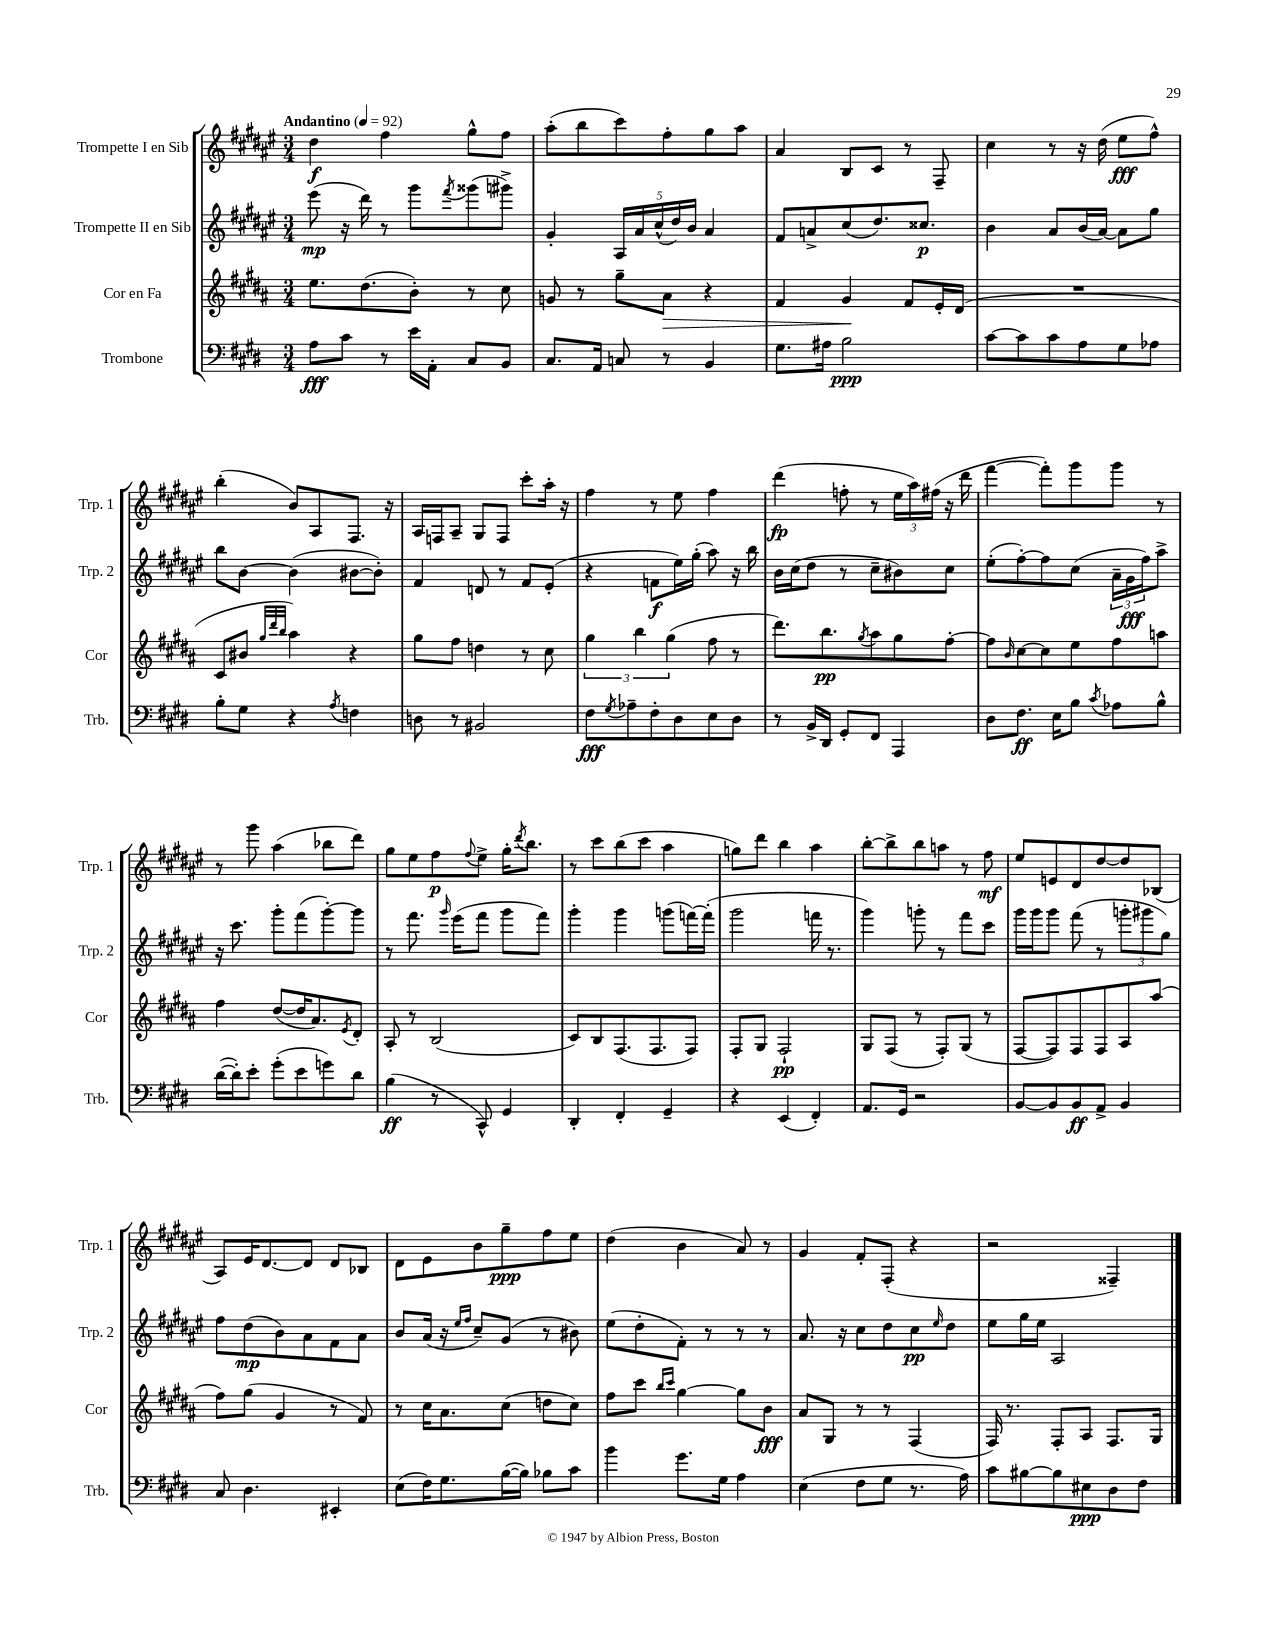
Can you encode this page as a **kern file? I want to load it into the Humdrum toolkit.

**kern	**dynam	**kern	**dynam	**kern	**dynam	**kern	**dynam
*part4	*part4	*part3	*part3	*part2	*part2	*part1	*part1
*staff4	*staff4	*staff3	*staff3	*staff2	*staff2	*staff1	*staff1
*I"Trombone	*	*I"Cor en Fa	*	*I"Trompette II en Sib	*	*I"Trompette I en Sib	*
*I'Trb.	*	*I'Cor	*	*I'Trp. 2	*	*I'Trp. 1	*
*clefF4	*	*clefG2	*	*clefG2	*	*clefG2	*
*k[f#c#g#d#]	*	*k[f#c#g#d#a#]	*	*k[f#c#g#d#a#e#]	*	*k[f#c#g#d#a#e#]	*
*M3/4	*	*M3/4	*	*M3/4	*	*M3/4	*
*MM92	*	*MM92	*	*MM92	*	*MM92	*
=1	=1	=1	=1	=1	=1	=1	=1
!	!	!	!	!	!	!LO:TX:a:B:t=Andantino	!
8A\L	fff	8.ee\L	.	(8eee#\	mp	4dd#\	f
8c#\J	.	.	.	16r	.	.	.
.	.	(8.dd#\	.	16ddd#\)	.	.	.
8r	.	.	.	8r	.	4ff#\	.
16e\LL	.	8b'\J)	.	8ggg#\L	.	.	.
16AA'\JJ	.	.	.	.	.	.	.
.	.	.	.	8qfff#/	.	.	.
8C#/L	.	8r	.	(8ggg##X\	.	8gg#^^\L	.
8BB/J	.	8cc#\	.	8ggg#X^\J)	.	8ff#\J	.
=2	=2	=2	=2	=2	=2	=2	=2
8.C#/L	.	8gn/	.	4g#'/	.	(8aa#'\L	.
.	.	8r	.	.	.	8bb\	.
16AA/Jk	.	.	.	.	.	.	.
8Cn/	.	8gg#~\L	.	20A#/LL	.	8ccc#\)	.
.	.	.	.	20a#/	.	.	.
.	.	.	.	(20cc#^^/	.	.	.
!	!	!	!LO:HP:b	!	!	!	!
8r	.	8a#\J	>	.	.	8ff#'\	.
.	.	.	.	20dd#/)	.	.	.
.	.	.	.	20b/JJ	.	.	.
4BB/	.	4r	.	4a#/	.	8gg#\	.
.	.	.	.	.	.	8aa#\J	.
=3	=3	=3	=3	=3	=3	=3	=3
8.G#\L	.	4f#/	.	8f#/L	.	4a#/	.
.	.	.	.	8an^/	.	.	.
16A#X\Jk	.	.	.	.	.	.	.
2B\	ppp	4g#/	.	(8cc#/	.	8B/L	.
.	.	.	.	8.dd#/)	.	8c#/J	.
.	.	8f#/L	]	.	.	8r	.
.	.	.	.	8.cc##X/J	p	.	.
.	.	16e'/L	.	.	.	8F#~/	.
.	.	(16d#/JJ	.	.	.	.	.
=4	=4	=4	=4	=4	=4	=4	=4
[8c#\L	.	2.r	.	4b\	.	4cc#\	.
8c#\]	.	.	.	.	.	.	.
8c#\	.	.	.	8a#/L	.	8r	.
8A\	.	.	.	(16b/L	.	16r	.
.	.	.	.	[16a#/JJ)	.	(16dd#\	.
8G#\	.	.	.	8a#\L]	.	8ee#\L	fff
8A-X\J	.	.	.	8gg#\J	.	8ff#^^\J)	.
!!LO:LB:g=z
=5	=5	=5	=5	=5	=5	=5	=5
8B'\L	.	8c#/L	.	8bb\L	.	(4bb'\	.
8G#\J	.	8b#X/J	.	[8b\J	.	.	.
.	.	32qqgg#/LLL	.	.	.	.	.
.	.	32qqddd#/	.	.	.	.	.
.	.	32qqbb/JJJ	.	.	.	.	.
4r	.	4aa#\)	.	(4b\]	.	8b/L)	.
.	.	.	.	.	.	8A#/	.
8qA/	.	.	.	.	.	.	.
4Fn\	.	4r	.	[8b#X\L	.	8.F#/J	.
.	.	.	.	8b#'\J])	.	.	.
.	.	.	.	.	.	16r	.
=6	=6	=6	=6	=6	=6	=6	=6
8Dn\	.	8gg#\L	.	4f#/	.	16A#/LL	.
.	.	.	.	.	.	16Fn/J	.
8r	.	8ff#\J	.	.	.	8A#~/J	.
2BB#X/	.	4ddn\	.	8dn/	.	8G#/L	.
.	.	.	.	8r	.	8F/J	.
.	.	8r	.	8f#/L	.	8ccc#'\L	.
.	.	8cc#\	.	(8e#'/J	.	16aa#'\Jk	.
.	.	.	.	.	.	16r	.
=7	=7	=7	=7	=7	=7	=7	=7
8F#\L	fff	6gg#\	.	4r	.	4ff#\	.
8qG#/	.	.	.	.	.	.	.
8A-X~\	.	.	.	.	.	.	.
.	.	6bb\	.	.	.	.	.
8F#'\	.	.	.	8fn\L	f	8r	.
.	.	(6gg#\	.	.	.	.	.
8D#\	.	.	.	16ee#\L)	.	8ee#\	.
.	.	.	.	(16gg#'\JJ	.	.	.
8E\	.	8ff#\	.	8aa#\)	.	4ff#\	.
8D#\J	.	8r	.	16r	.	.	.
.	.	.	.	16bb\	.	.	.
=8	=8	=8	=8	=8	=8	=8	=8
8r	.	8.ddd#\L)	.	16b\LL	.	(4ddd#\	fp
.	.	.	.	(16cc#\J	.	.	.
16BB^/LL	.	.	.	8dd#\J	.	.	.
16DD#/JJ	.	8.bb\	pp	.	.	.	.
8GG#'/L	.	.	.	8r	.	8ffn'\	.
.	.	8qgg#/	.	.	.	.	.
8FF#/J	.	8aa#\	.	8cc#~\L	.	8r	.
4AAA/	.	8gg#\	.	8b#X\)	.	24ee#\LL	.
.	.	.	.	.	.	24aa#\)	.
.	.	.	.	.	.	(24ff#X\JJ	.
.	.	[8ff#'\J	.	8cc#\J	.	16r	.
.	.	.	.	.	.	16ddd#\	.
=9	=9	=9	=9	=9	=9	=9	=9
8D#\L	.	8ff#\L]	.	(8ee#'\L	.	[4fff#\	.
.	.	16qqb/	.	.	.	.	.
8.F#\J	ff	[8cc#\	.	[8ff#'\)	.	.	.
.	.	8cc#\]	.	8ff#\]	.	8fff#'\L])	.
16E\KL	.	.	.	.	.	.	.
8B\J	.	8ee\	.	(8cc#\J	.	8ggg#\	.
8qc#/	.	.	.	.	.	.	.
8A-X\L	.	8ff#\	.	24a#~\LL	.	8ggg#\J	.
.	.	.	.	24g#\	fff	.	.
.	.	.	.	24ff#\J)	.	.	.
8B^^\J	.	8aan\J	.	8aa#^\J	.	8r	.
!!LO:LB:g=z
=10	=10	=10	=10	=10	=10	=10	=10
([16d#\LL	.	4ff#\	.	16r	.	8r	.
16d#'\J])	.	.	.	8.ccc#\	.	.	.
8e'\J	.	.	.	.	.	8ggg#\	.
(8g#'\L	.	([8dd#/L	.	8ggg#'\L	.	(4aa#\	.
8e\	.	16dd#/K]	.	(8fff#\	.	.	.
.	.	8.a#/)	.	.	.	.	.
8gn\)	.	.	.	[8ggg#'\)	.	8bb-X\L	.
.	.	8qe/	.	.	.	.	.
8d#\J	.	8d#'/J	.	8ggg#\J]	.	8ddd#\J)	.
=11	=11	=11	=11	=11	=11	=11	=11
(4B\	ff	8A#'/	.	8r	.	8gg#\L	.
.	.	8r	.	8.fff#\	.	8ee#\	.
8r	.	(2B/	.	.	.	8ff#\	p
.	.	.	.	16qqggg#/	.	.	.
.	.	.	.	(16eee#\KL	.	.	.
.	.	.	.	.	.	8qqff#/	.
8CC#^^/)	.	.	.	8fff#\J	.	8ee#^\J	.
4GG#/	.	.	.	8ggg#\L	.	16gg#'\KL	.
.	.	.	.	.	.	8qddd#/	.
.	.	.	.	.	.	8.bb\J	.
.	.	.	.	8fff#\J)	.	.	.
=12	=12	=12	=12	=12	=12	=12	=12
4DD#'/	.	8c#/L)	.	4ggg#'\	.	8r	.
.	.	8B/	.	.	.	8ccc#\L	.
4FF#'/	.	(8.F#/	.	4ggg#\	.	(8bb\	.
.	.	.	.	.	.	8ccc#\J	.
.	.	8.F#/	.	.	.	.	.
4GG#~/	.	.	.	(8gggn\L	.	4aa#\	.
.	.	8F#/J)	.	[16fffn\L)	.	.	.
.	.	.	.	(16fff'\JJ]	.	.	.
=13	=13	=13	=13	=13	=13	=13	=13
4r	.	8F#'/L	.	2ggg#\	.	8ggn\L)	.
.	.	8G#/J	.	.	.	8ddd#\J	.
(4EE/	.	2F#`/	pp	.	.	4bb\	.
4FF#'/)	.	.	.	16fffn\	.	4aa#\	.
.	.	.	.	8.r	.	.	.
=14	=14	=14	=14	=14	=14	=14	=14
8.AA/L	.	8G#/L	.	4ggg#\)	.	[8bb'\L	.
.	.	(8F#/J	.	.	.	8bb^\]	.
16GG#/Jk	.	.	.	.	.	.	.
2r	.	8r	.	8gggn'\	.	8bb\	.
.	.	8F#'/L)	.	8r	.	8aan\J	.
.	.	(8G#/J	.	8fff#\L	.	8r	.
.	.	8r	.	8ccc#\J	.	8ff#\	mf
=15	=15	=15	=15	=15	=15	=15	=15
[8BB/L	.	[8F#/L	.	16ggg#\LL	.	8ee#/L	.
.	.	.	.	16ggg#\J	.	.	.
8BB/]	.	8F#/])	.	8ggg#\J	.	8en/	.
8BB/	ff	8F#/	.	(8fff#\	.	8d#/	.
8AA^/J	.	8F#/	.	8r	.	[8dd#/	.
4BB/	.	8A#/	.	12gggn'\L	.	8dd#/]	.
.	.	.	.	12ggg#X\	.	.	.
.	.	(8aa#/J	.	.	.	(8B-X/J	.
.	.	.	.	12gg#\J)	.	.	.
!!LO:LB:g=z
=16	=16	=16	=16	=16	=16	=16	=16
8C#/	.	8ff#\L)	.	8ff#\L	.	8A#/L)	.
4.D#\	.	(8gg#\J	.	(8dd#\	mp	16e#/K	.
.	.	.	.	.	.	[8.d#/	.
.	.	4g#/	.	8b\)	.	.	.
.	.	.	.	8a#\	.	8d#/J]	.
4EE#X'/	.	8r	.	8f#\	.	8d#/L	.
.	.	8f#/)	.	8a#\J	.	8B-X/J	.
=17	=17	=17	=17	=17	=17	=17	=17
(8E\L	.	8r	.	8b/L	.	8d#\L	.
16F#\K)	.	16cc#\KL	.	(16a#/Jk	.	8e#\	.
8.G#\	.	8.a#\	.	16r	.	.	.
.	.	.	.	16qqee#/LL	.	.	.
.	.	.	.	16qqff#/JJ	.	.	.
.	.	.	.	8cc#~/L)	.	8b\	.
([16B\L	.	(8cc#\J	.	(8g#/J	.	8gg#~\	ppp
16B\JJ])	.	.	.	.	.	.	.
8B-X\L	.	8ddn\L	.	8r	.	8ff#\	.
8c#\J	.	8cc#\J)	.	8b#X\)	.	8ee#\J	.
=18	=18	=18	=18	=18	=18	=18	=18
4b\	.	8ff#\L	.	(8ee#\L	.	(4dd#\	.
.	.	8ccc#\J	.	8dd#'\	.	.	.
.	.	16qqbb/LL	.	.	.	.	.
.	.	16qqccc#/JJ	.	.	.	.	.
8.g#\L	.	[4gg#\	.	8f#'\J)	.	4b\	.
.	.	.	.	8r	.	.	.
16G#\Jk	.	.	.	.	.	.	.
4A\	.	8gg#\L]	.	8r	.	8a#/)	.
.	.	8b\J	fff	8r	.	8r	.
=19	=19	=19	=19	=19	=19	=19	=19
(4E\	.	8a#/L	.	8.a#/	.	4g#/	.
.	.	8G#/J	.	.	.	.	.
.	.	.	.	16r	.	.	.
8F#\L	.	8r	.	8cc#\L	.	8f#'/L	.
8G#\J	.	8r	.	8dd#\	.	(8F#'/J	.
8.r	.	(4F#/	.	8cc#\	pp	4r	.
.	.	.	.	16qqee#/	.	.	.
.	.	.	.	8dd#\J	.	.	.
16A\)	.	.	.	.	.	.	.
=20	=20	=20	=20	=20	=20	=20	=20
8c#\L	.	16F#/)	.	8ee#\L	.	2r	.
.	.	8.r	.	.	.	.	.
[8B#X\	.	.	.	16gg#\L	.	.	.
.	.	.	.	16ee#\JJ	.	.	.
8B#\]	.	8F#'/L	.	2A#/	.	.	.
8E#X\	ppp	8A#/J	.	.	.	.	.
8D#\	.	8.F#/L	.	.	.	4F##X~/)	.
8F#\J	.	.	.	.	.	.	.
.	.	16G#/Jk	.	.	.	.	.
==	==	==	==	==	==	==	==
*-	*-	*-	*-	*-	*-	*-	*-
